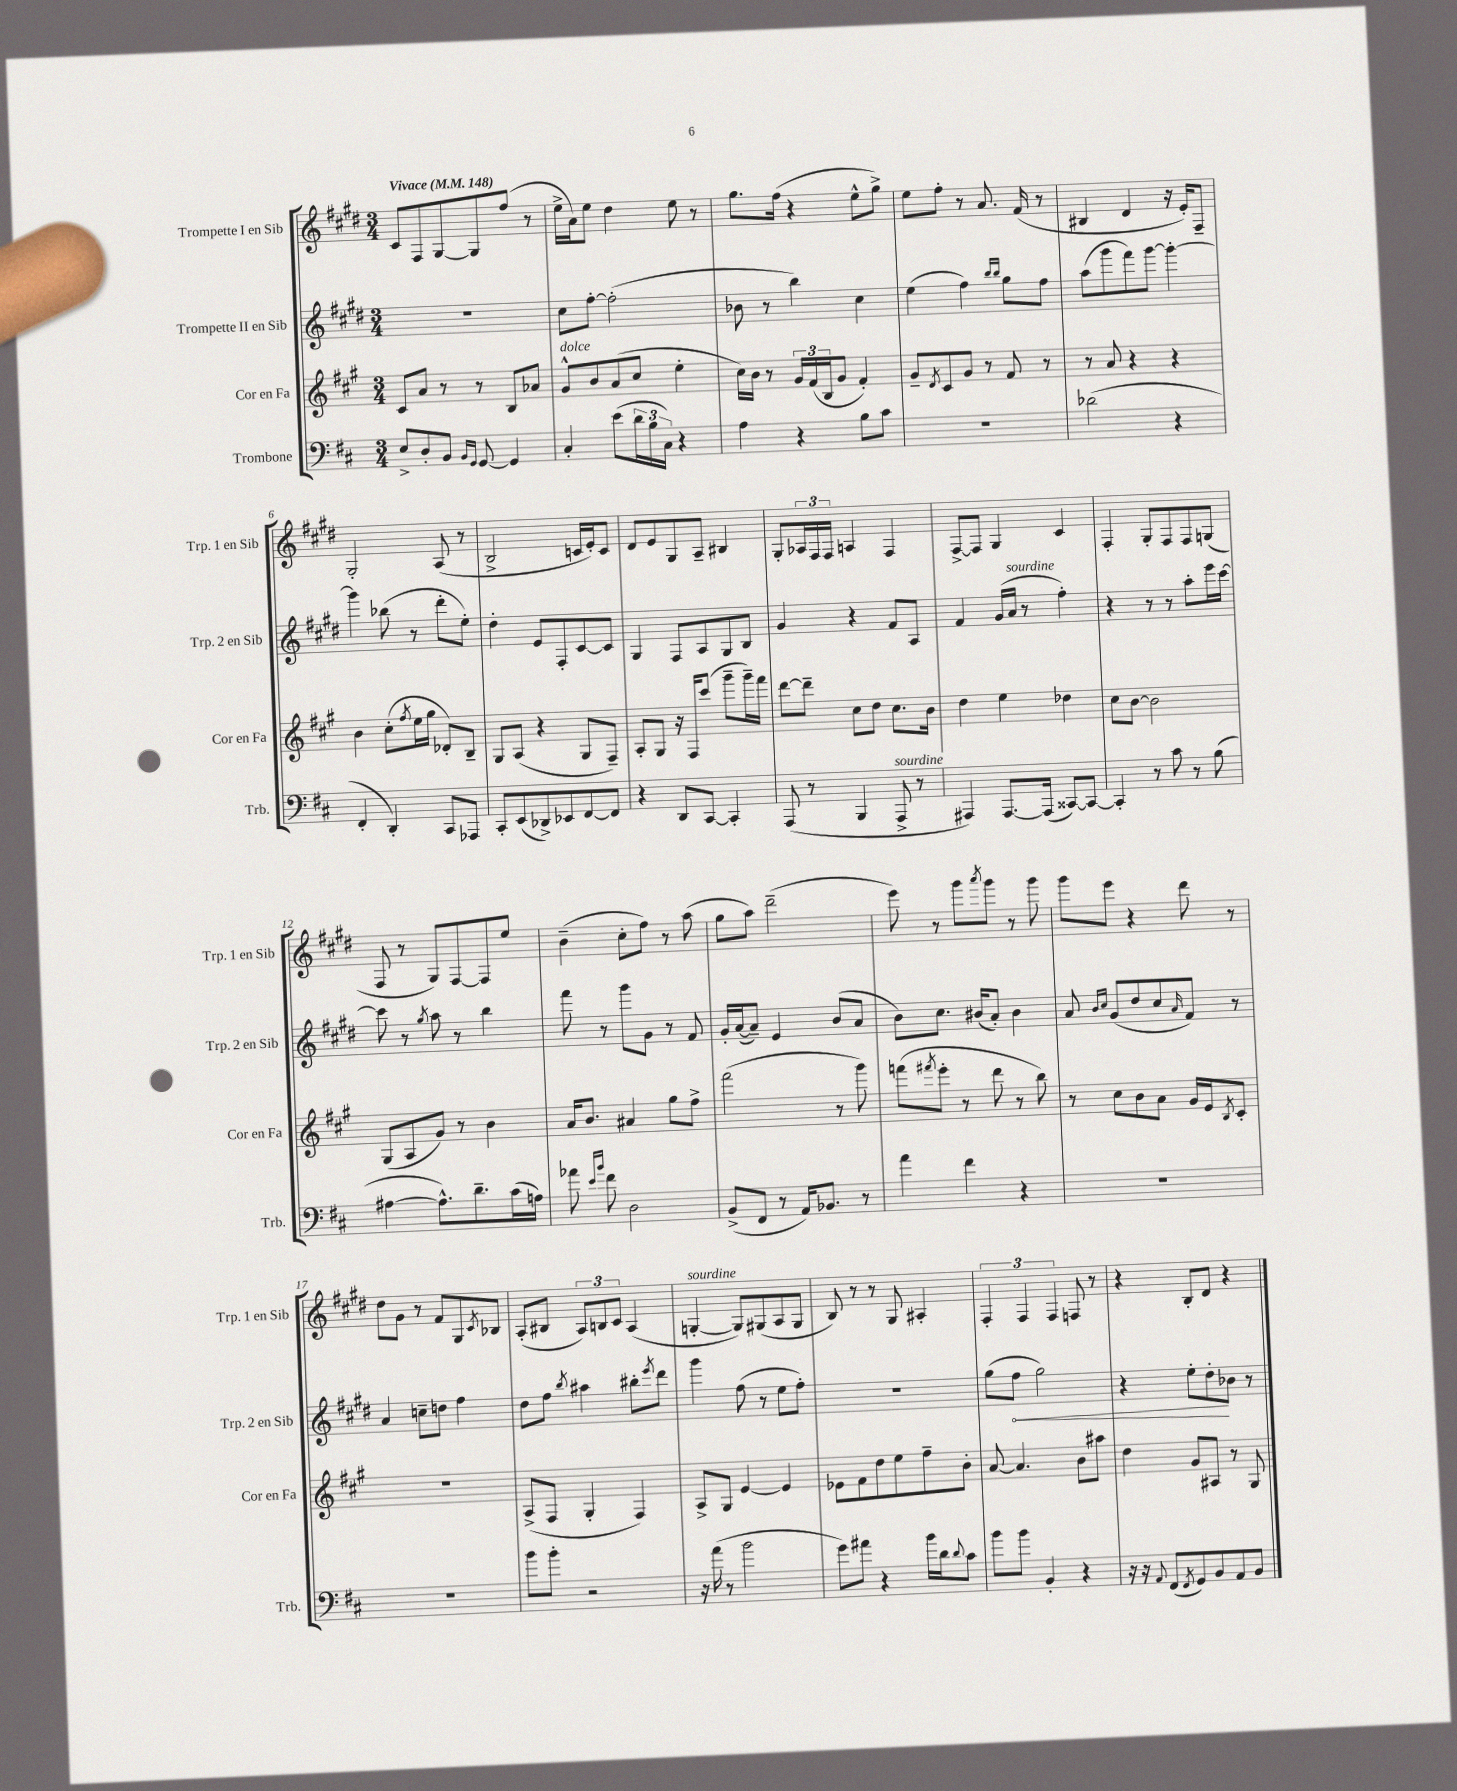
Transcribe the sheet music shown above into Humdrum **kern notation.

**kern	**kern	**kern	**kern
*staff4	*staff3	*staff2	*staff1
*clefF4	*clefG2	*clefG2	*clefG2
*k[f#c#]	*k[f#c#g#]	*k[f#c#g#d#]	*k[f#c#g#d#]
*M3/4	*M3/4	*M3/4	*M3/4
*MM148	*MM148	*MM148	*MM148
8E^	8c#	2.r	8c#
8D'	8a	.	8F#
8BB	8r	.	[8G#
16qqBB	.	.	.
16qqGG	.	.	.
[8GG	8r	.	8G#]
4GG]	8B	.	(8ff#
.	8a-	.	8r
=	=	=	=
4C#'	8g#^^	8cc#	16ee^
.	.	.	16a)
.	8b	[8ff#'	8ee
(8e	(8a	(2ff#']	4dd#
24d	8cc#	.	.
24B	.	.	.
24C#)	.	.	.
4r	4ee'	.	8ee
.	.	.	8r
=	=	=	=
4A	16cc#)	8b-	8.gg#
.	16b	.	.
.	8r	8r	.
.	.	.	(16ff#
4r	24g#	4bb)	4r
.	(24f#	.	.
.	24B	.	.
.	8g#	.	.
8B	4f#')	4cc#	8ee^^
8c#	.	.	8gg#^)
=	=	=	=
2.r	8g#~	(4ee	8ee
.	8qd	.	.
.	8c#	.	8ff#'
.	8g#	4ff#)	8r
.	8r	.	8.a
.	.	16qqbb	.
.	.	16qqbb	.
.	8f#	8gg#	.
.	.	.	(16f#
.	8r	8ff#	8r
=	=	=	=
(2d-	8r	(8aa	4B#
.	8a	8ggg#	.
.	4r	8fff#)	4d#
.	.	[8ggg#	.
4r	4r	4ggg#'_	16r
.	.	.	16e')
.	.	.	8F#~
=	=	=	=
4FF#'	4b	4ggg#]	2G#'
4DD')	(8cc#'	(8bb-	.
.	8qff#	.	.
.	16ee	8r	.
.	16gg#	.	.
8CC#	8d-')	8ddd#'	(8A
8AAA-	8B~	8ee')	8r
=	=	=	=
8CC#'	8G#	4dd#'	2B^
(8EE	(8A	.	.
8DD-^)	4r	8e	.
8EE-	.	8F#'	.
[8FF#	8G#	[8c#	16c
.	.	.	16e')
8FF#]	8F#~)	8c#]	8c
=	=	=	=
4r	8A'	4G#	8d#
.	8G#	.	8e
8DD	16r	8F#	8G#
.	16F#	.	.
[8CC#	(8ccc#	8A	8A~
4CC#']	8ggg#~	8G#	4B#
.	16ggg#~)	8B	.
.	16fff#	.	.
=	=	=	=
(8AAA	[8ddd	4g#	8G#'
8r	8ddd~]	.	24A-
.	.	.	24F#
.	.	.	24F#
4BBB	8cc#	4r	4A
.	8dd	.	.
8AAA^	8.cc#	8f#	4F#
8r	.	8A	.
.	16b	.	.
=	=	=	=
4AAA#)	4dd	4f#	[8F#^
.	.	.	8F#]
[8.AAA#	4ee	(16g#	4G#
.	.	16a	.
.	.	8r	.
(16AAA#]	.	.	.
[8CC##)	4dd-	4ff#')	4c#
8CC##_	.	.	.
=	=	=	=
4CC##']	8cc#	4r	4F#'
.	[8b	.	.
8r	2b]	8r	8G#'
8c#	.	8r	8F#
8r	.	8aa'	8F#
(8B	.	16eee	(8G
.	.	[16ccc#	.
=	=	=	=
[4A#	(8G#	8ccc#]	8F#
.	8A	8r	8r
.	.	8qgg#	.
8.A#^^])	8g#)	8aa	8G#)
.	8r	8r	[8F#
8.d~	.	.	.
.	4b	4bb	8F#]
(16c#	.	.	8ee
16A)	.	.	.
=	=	=	=
8a-	16a	8fff#	(4b~
.	8.b	.	.
16qqe	.	.	.
16qqb	.	.	.
8f#	.	8r	.
2D	4a#	8ggg#	8cc#'
.	.	8g#	8ff#)
.	8gg#	8r	8r
.	8ff#^	8f#	(8aa
=	=	=	=
(8BB^	(2fff#	16g#'	8gg#
.	.	([16a	.
8FF#	.	8a~])	8aa)
8r	.	4e	(2ddd#~
16AA)	.	.	.
8.BB-	.	.	.
.	8r	(8b	.
8r	8ggg#)	8a	.
=	=	=	=
4a	(8fff	8b)	8eee)
.	8qfff#	.	.
.	8eee'	8.cc#	8r
4f#	8r	.	8ggg#
.	.	(16b#	.
.	.	.	8qaaa
.	8ddd	8a')	8ggg#
4r	8r	4b#	8r
.	8bb)	.	8ggg#
=	=	=	=
2.r	8r	8a	8ggg#
.	.	16qqb	.
.	.	16qqcc#	.
.	8cc#	(8g#	8eee
.	8b	8dd#	4r
.	8a	8cc#	.
.	.	16qqa	.
.	16g#	8f#)	8ddd#
.	16e	.	.
.	8qB	.	.
.	8c#'	8r	8r
=	=	=	=
2.r	2.r	4a	8dd#
.	.	.	8g#
.	.	8cc~	8r
.	.	8dd	8f#
.	.	4ff#	8G#
.	.	.	8qc#
.	.	.	8B-
=	=	=	=
8b	(8A^	8dd#	(8A'
8b'	8F#	8ff#	8B#
.	.	8qbb	.
2r	4G#'	4aa#	12A)
.	.	.	12B
.	.	.	12c#
.	4F#)	8bb#'	(4A
.	.	8qeee	.
.	.	8ddd#	.
=	=	=	=
16r	8A^	4ggg#	[4G'
(16a	.	.	.
8r	8G#	.	.
2b	[4e	(8ff#	8G])
.	.	8r	(8G#
.	4e]	8ee	8A
.	.	8ff#')	8G#
=	=	=	=
8g)	8e-	2.r	8B)
8a#	8f#	.	8r
4r	8dd	.	8r
.	8ee	.	8G#
16b	8ff#~	.	4A#'
16d	.	.	.
8qqd	.	.	.
8c#	8b'	.	.
=	=	=	=
8b	[8a	(8gg#	6F#'
8b	4.a]	8ff#	.
.	.	.	6F#
4BB'	.	2gg#)	.
.	.	.	6F#
4r	8b	.	8F
.	8aa#	.	8r
=	=	=	=
16r	4dd	4r	4r
16r	.	.	.
8qqAA	.	.	.
(8FF#	.	.	.
8qFF#	.	.	.
8GG)	8g#	8ee'	8B'
8BB	8A#	8dd#'	8d#
8AA	8r	8b-	4r
8BB	8G#	8r	.
==	==	==	==
*-	*-	*-	*-
